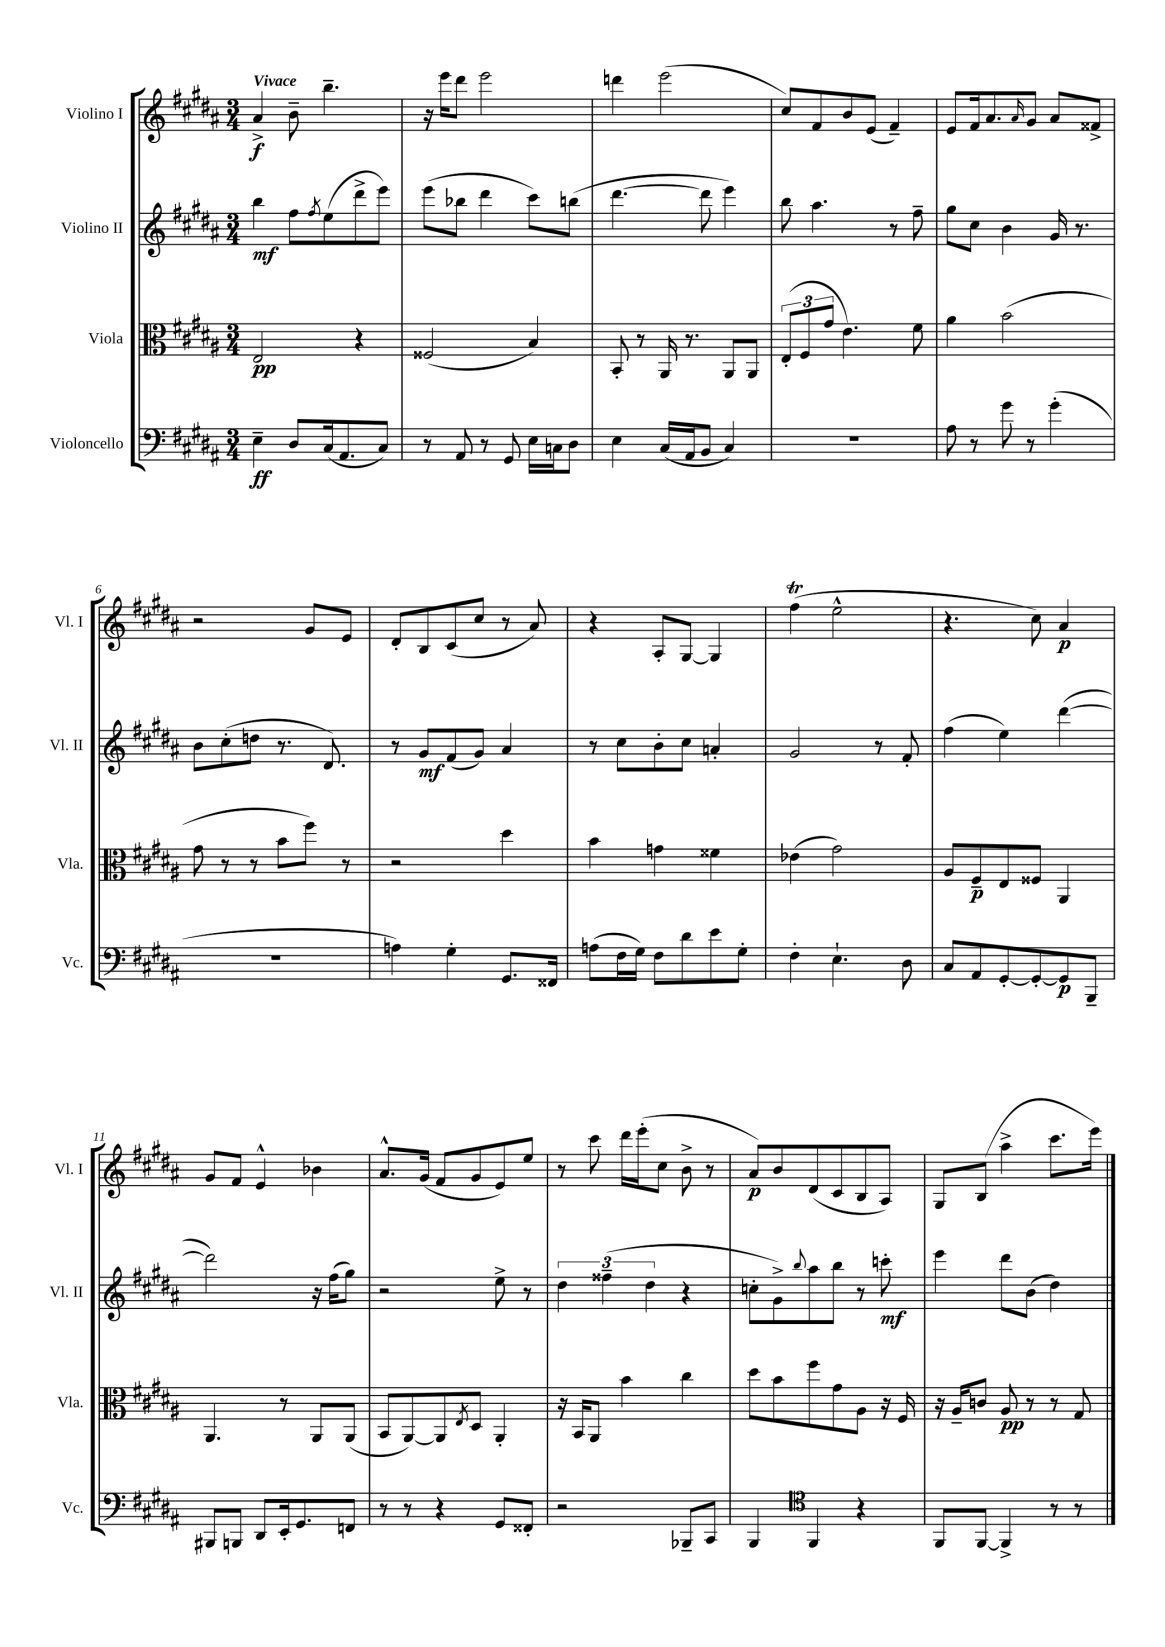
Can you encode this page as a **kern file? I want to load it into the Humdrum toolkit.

**kern	**kern	**kern	**kern
*staff4	*staff3	*staff2	*staff1
*clefF4	*clefC3	*clefG2	*clefG2
*k[f#c#g#d#a#]	*k[f#c#g#d#a#]	*k[f#c#g#d#a#]	*k[f#c#g#d#a#]
*M3/4	*M3/4	*M3/4	*M3/4
4E~\	2E/	4bb\	4a#^/
8D#/L	.	8ff#\L	8b~\
.	.	8qff#/	.
(16C#/k	.	(8ee\	4.bb~\
8.AA#/	.	.	.
.	4r	8ddd#^\	.
8C#/J)	.	8eee\J)	.
=	=	=	=
8r	(2F##/	(8eee\L	16r
.	.	.	16eee\LK
8AA#/	.	8bb-\J	8ddd#\J
8r	.	4ddd#\	2eee\
8GG#/	.	.	.
16E\LL	4B/)	8ccc#\L)	.
16C\J	.	.	.
8D#\J	.	(8bb\J	.
=	=	=	=
4E\	8BB'/	[4.ddd#\	4ddd\
.	8r	.	.
(16C#/LL	16AA#/	.	(2eee\
16AA#/J	8.r	.	.
8BB/J	.	8ddd#\]	.
4C#/)	8AA#/L	4eee\)	.
.	8AA#/J	.	.
=	=	=	=
2.r	(12E'/L	8bb\	8cc#/L)
.	12F#/	.	.
.	.	4.aa#\	8f#/
.	12g#/J	.	.
.	4.e\)	.	8b/
.	.	.	(8e/J
.	.	8r	4f#~/)
.	8f#\	8ff#~\	.
=	=	=	=
8A#\	4a#\	8gg#\L	8e/L
8r	.	8cc#\J	16f#/k
.	.	.	8.a#/
8g#\	(2b\	4b\	.
.	.	.	16qqa#/
8r	.	.	8g#/J
(4g#'\	.	16g#/	8a#/L
.	.	8.r	.
.	.	.	8f##^/J
=	=	=	=
2.r	8g#\	8b\L	2r
.	8r	(8cc#'\	.
.	8r	8dd\J	.
.	8b\L	8.r	.
.	8ff#\J)	.	8g#/L
.	.	8.d#/)	.
.	8r	.	8e/J
=	=	=	=
4A\)	2r	8r	8d#'/L
.	.	8g#/L	8B/
4G#'\	.	(8f#/	(8c#/
.	.	8g#/J)	8cc#/J
8.GG#/L	4dd#\	4a#/	8r
.	.	.	8a#/)
16FF##/Jk	.	.	.
=	=	=	=
(8A\L	4b\	8r	4r
16F#\L	.	8cc#\L	.
16G#\JJ)	.	.	.
8F#\L	4g\	8b'\	8A#'/L
8d#\	.	8cc#\J	[8G#/J
8e\	4f##\	4a'/	4G#/]
8G#'\J	.	.	.
=	=	=	=
4F#'\	(4e-\	2g#/	(4ff#\
4.E`\	2g#\)	.	2ee^^\
.	.	8r	.
8D#\	.	8f#'/	.
=	=	=	=
8C#/L	8A#/L	(4ff#\	4.r
8AA#/	8F#~/	.	.
[8GG#'/	8E/	4ee\)	.
8GG#'/_	8F##/J	.	8cc#\)
8GG#/]	4AA#/	([4ddd#\	4a#/
8BBB~/J	.	.	.
=	=	=	=
8BBB#/L	4.AA#/	2ddd#\])	8g#/L
8BBB/J	.	.	8f#/J
8DD#/L	.	.	4e^^/
16EE'/k	8r	.	.
8.GG#/	.	.	.
.	8AA#/L	16r	4b-\
.	.	(16ff#\LK	.
8FF/J	(8AA#/J	8gg#\J)	.
=	=	=	=
8r	8BB/L	2r	8.a#^^/L
8r	[8AA#/)	.	.
.	.	.	(16g#/Jk
4r	8AA#/]	.	8f#/L
.	8qE/	.	.
.	8D#/J	.	8g#/
8GG#/L	4AA#'/	8ee^\	8e/)
8FF##'/J	.	8r	8ee/J
=	=	=	=
2r	16r	6dd#\	8r
.	16BB/LK	.	.
.	8AA#/J	.	8ccc#\
.	.	(6ff##~\	.
.	4b\	.	16ddd#\LL
.	.	.	(16eee'\J
.	.	6dd#\	.
.	.	.	8cc#\J
8BBB-~/L	4cc#\	4r	8b^\
8CC#/J	.	.	8r
=	=	=	=
4BBB/	8dd#\L	8cc'\L	8a#/L)
.	8b\	8g#^\)	8b/
*clefC4	*	*	*
.	.	8qqbb/	.
4FF#/	8ff#\	8aa#\	(8d#/
.	8g#\	8bb\J	8c#/
4r	8A#\J	8r	8B/
.	16r	8ccc'\	8A#/J)
.	16F#/	.	.
=	=	=	=
8FF#/L	16r	4eee\	8G#/L
.	16A#~/LK	.	.
[8FF#/J	8c/J	.	(8B/J
4FF#^/]	8A#/	8ddd#\L	4aa#^\
.	8r	(8b\J	.
8r	8r	4dd#\)	8.ccc#\L
8r	8G#/	.	.
.	.	.	16eee\Jk)
==	==	==	==
*-	*-	*-	*-
